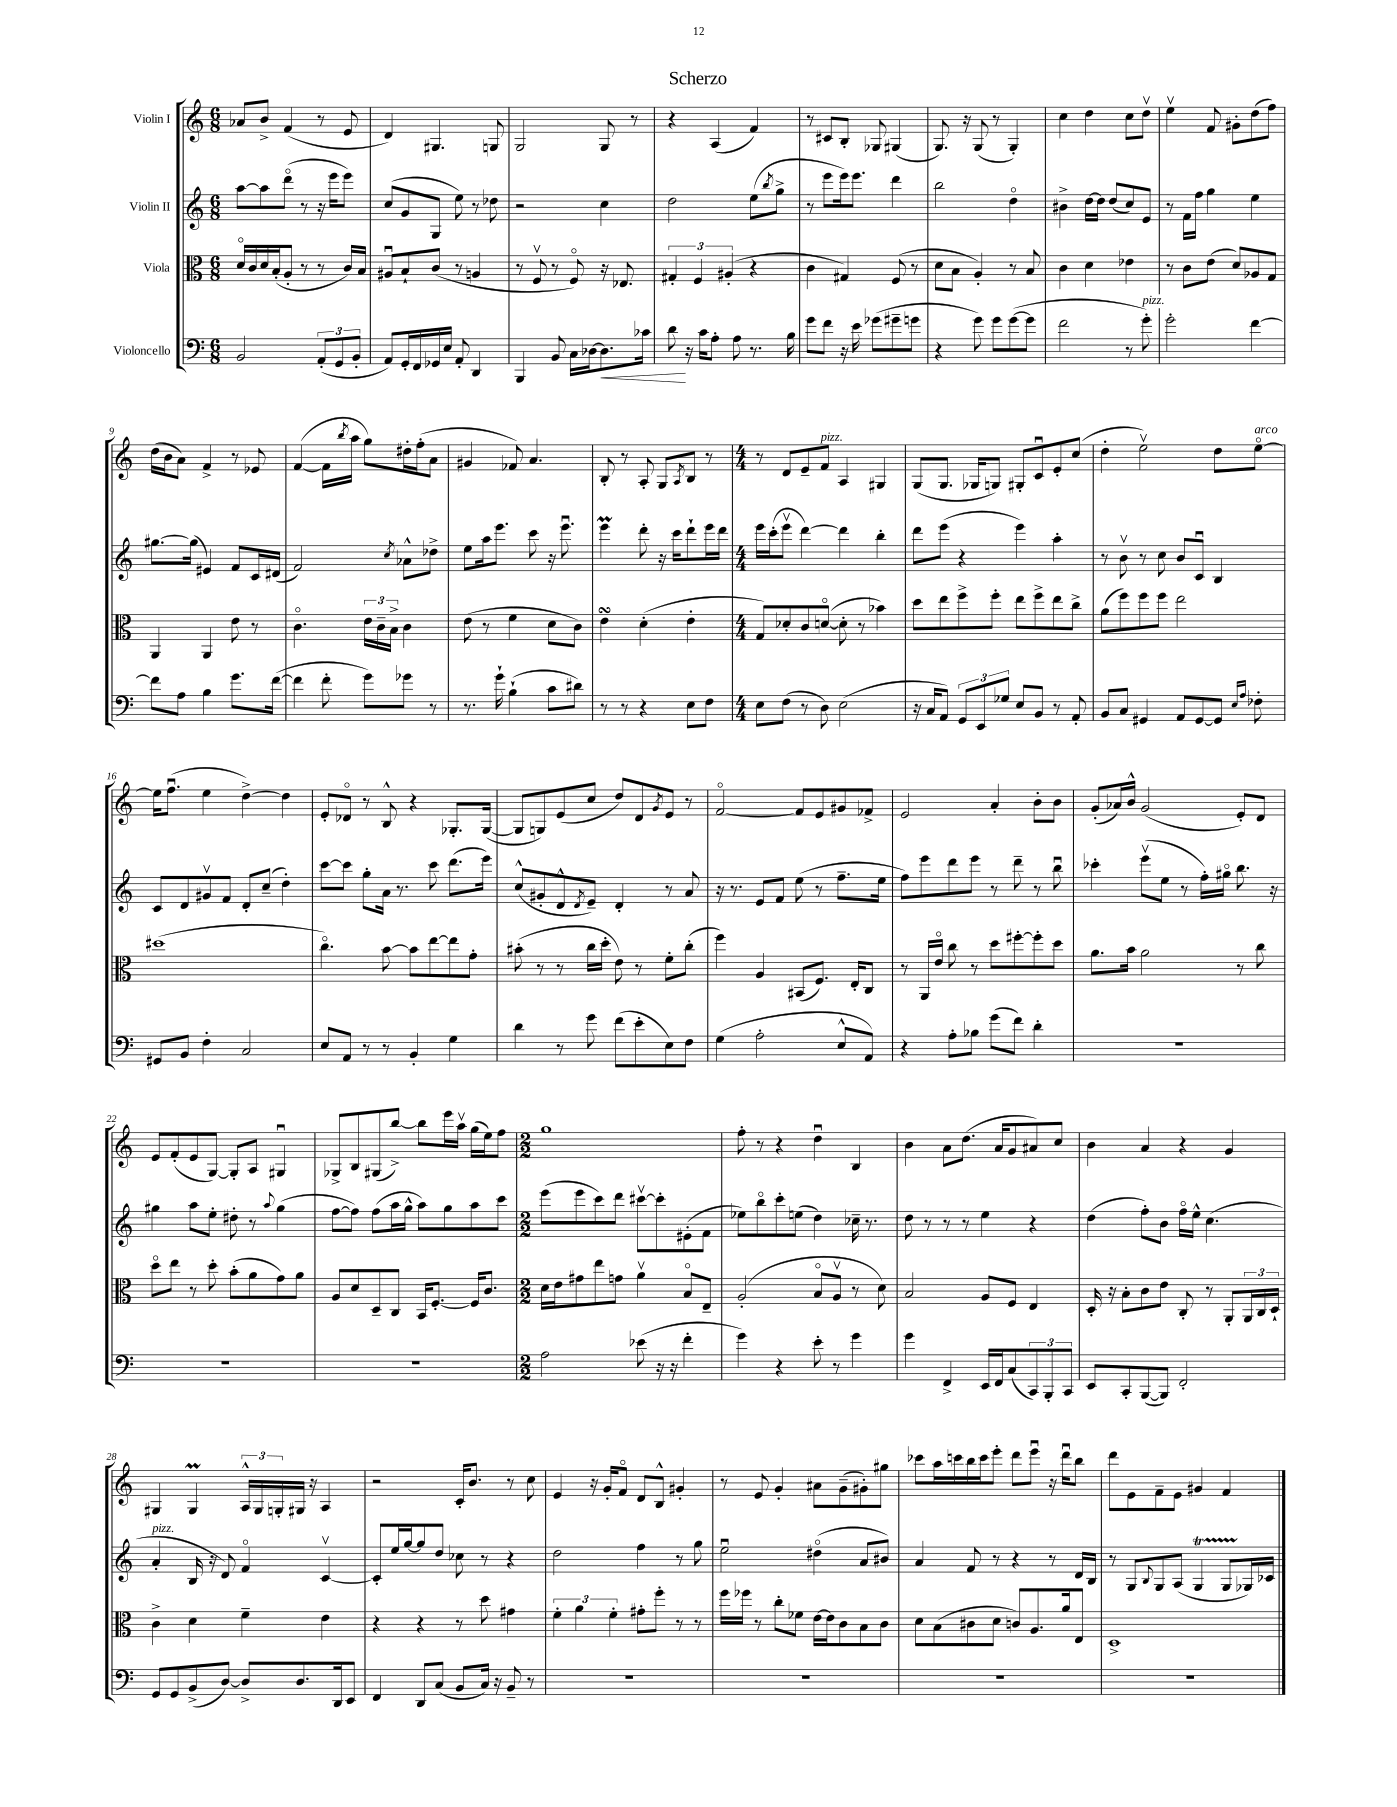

**kern	**dynam	**kern	**kern	**kern
*part4	*part4	*part3	*part2	*part1
*staff4	*staff4	*staff3	*staff2	*staff1
*I"Violoncello	*	*I"Viola	*I"Violin II	*I"Violin I
*clefF4	*	*clefC3	*clefG2	*clefG2
*k[]	*	*k[]	*k[]	*k[]
*M6/8	*	*M6/8	*M6/8	*M6/8
=1	=1	=1	=1	=1
2BB/	.	16d/LL	[8aa\L	8a-X/L
.	.	16c/	.	.
.	.	16d/	8aa\]	8b^/J
.	.	(16B'/J	.	.
.	.	8A'/J	(8ddd\J	(4f/
.	.	8r	8r	.
(12AA'/L	.	8r	16r	8r
.	.	.	16eee\KL	.
12GG/	.	.	.	.
.	.	16c/LL)	8eee\J)	8e/
12BB'/J	.	.	.	.
.	.	16B/JJ	.	.
=2	=2	=2	=2	=2
8AA/L)	.	8A#Xu/L	(8cc/L	4d/)
16GG'/L	.	8B`/	8g/	.
16FF/	.	.	.	.
16GG-X/	.	(8c/J	8G/J	4.G#X/
16E/JJ	.	.	.	.
8AA'/	.	8r	8ee\)	.
4DD/	.	4An/	8r	.
.	.	.	8dd-X\	8Gn/
=3	=3	=3	=3	=3
4BBB/	.	8r	2r	2G/
.	.	8Fv/	.	.
8BB/	.	8r	.	.
16C\LL	.	8F/)	.	.
[16D-X\J	.	.	.	.
!	!LO:HP:b	!	!	!
8.D-\]	<	16r	4cc\	8G/
.	.	8.E-X/	.	.
.	.	.	.	8r
16c-X\Jk	.	.	.	.
=4	=4	=4	=4	=4
8d\	.	6G#X'/	2dd\	4r
16r	[	.	.	.
.	.	6F/	.	.
16c\KL	.	.	.	.
8A'\J	.	.	.	(4A/
.	.	(6A#X'/	.	.
8A\	.	.	.	.
8.r	.	4r	(8ee\L	4f/)
.	.	.	8qbb/	.
.	.	.	8gg^\J	.
16B\	.	.	.	.
=5	=5	=5	=5	=5
8g\L	.	4c\	8r	8r
8f\J	.	.	8eee\L	8c#X/L
16r	.	4G#X/)	16eee\k)	8B'/J
16e\	.	.	8.eee\J	.
(8g-X\L	.	.	.	8G-X/
8g#X~\	.	(8F/	4ddd\	(4G#X/
8gn\J	.	8r	.	.
=6	=6	=6	=6	=6
4r	.	8d\L	2bb\	8.G/)
.	.	8B\J	.	.
.	.	.	.	16r
8g\)	.	4A'/)	.	(8G/
8g\L	.	.	.	8r
([8g\	.	8r	4dd\	4G'/)
8g\J]	.	8B/	.	.
=7	=7	=7	=7	=7
2f\	.	4c\	4b#X^\	4cc\
.	.	4d\	[16dd\LL	4dd\
.	.	.	16dd\JJ]	.
.	.	.	(8dd/L	.
8r	.	4e-X\	8cc/)	8cc\L
!LO:TX:a:i:t=pizz.	!	!	!	!
8g'\)	.	.	8e/J	8ddv\J
=8	=8	=8	=8	=8
2g'\	.	8r	8r	4eev\
.	.	8c\L	16f\LL	.
.	.	.	16ff\JJ	.
.	.	(8e\J	4gg\	8f/
.	.	8d/L)	.	8g#X'\L
[4f\	.	8A-X/	4ee\	(8dd\
.	.	8G/J	.	8ff\J)
!!LO:LB:g=z
=9	=9	=9	=9	=9
8f\L]	.	4AA/	[8.gg#X\L	(16dd\LL
.	.	.	.	16b\J
8A\J	.	.	.	8a\J)
.	.	.	(16gg#\Jk]	.
4B\	.	4AA/	4e#X/)	4f^/
8.g\L	.	8e\	8f/L	8r
.	.	8r	16c/L	8e-X/
([16f\Jk	.	.	(16d#X/JJ	.
=10	=10	=10	=10	=10
4f\]	.	4.c\	2f/)	([4f/
8f'\	.	.	.	16f\LL]
.	.	.	.	8qbb/
.	.	.	.	16aa\JJ
8g\L)	.	24e\LL	.	8gg\L)
.	.	24c~\	.	.
.	.	24B^\JJ	.	.
.	.	.	8qcc/	.
8g-X\J	.	4c\	8a-X^^\L	16dd#X'\L
.	.	.	.	(16ff'\J
8r	.	.	8dd-X^\J	8a\J
=11	=11	=11	=11	=11
8.r	.	(8e\	8ee\L	4g#X/
.	.	8r	16aa\k	.
16g`\	.	.	8.eee\J	.
(4B`\	.	4f\	.	8f-X/)
.	.	.	8ccc\	4.a/
8c\L	.	8d\L	16r	.
.	.	.	8.eeeu\	.
8d#X\J)	.	8c\J)	.	.
=12	=12	=12	=12	=12
8r	.	4esSsS\	4eeem\	8B'/
8r	.	.	.	8r
4r	.	(4d'\	8ddd'\	8A'/
.	.	.	16r	8G/L
.	.	.	16ccc\KL	.
.	.	.	.	8qA/
8E\L	.	4e'\	8ddd`\	8B/J
8F\J	.	.	16eee\L	8r
.	.	.	16ddd\JJ	.
=13	=13	=13	=13	=13
*M4/4	*	*M4/4	*M4/4	*M4/4
8E\L	.	8G/L)	16eee\LL	8r
.	.	.	(16ccc'\J	.
(8F\J	.	8d-X'/	8eeev\J	8d/L
8r	.	8c/	[4ddd\)	8e~/
!	!	!	!	!LO:TX:a:i:t=pizz.
8D\)	.	([8dn/J	.	8f/J
(2E\	.	8d'\]	4ddd\]	4A/
.	.	8r	.	.
.	.	4b-X\)	4bb'\	4G#X/
=14	=14	=14	=14	=14
16r	.	8dd\L	8ddd\L	(8G/L
16C/KL	.	.	.	.
8AA/J)	.	8ee\	(8eee\J	8.G/J
12GG/L	.	8ff^\	4r	.
.	.	.	.	16G-X/KL
12EE/	.	.	.	.
.	.	8ff'\J	.	8Gn/J)
12G-X/J	.	.	.	.
8E/L	.	8ee\L	4eee\)	8G#X'/L
8BB/J	.	8ff^\	.	8cu/
8r	.	8ee\	4aa'\	8e'/
8AA'/	.	8cc^\J	.	(8cc/J
=15	=15	=15	=15	=15
8BB/L	.	(8a\L	8r	4dd'\
8C/J	.	8ff\)	8bv\	.
4GG#X/	.	8ff\	8r	2eev\)
.	.	8ff\J	8cc\	.
8AA/L	.	2ee\	8b/L	.
[8GG#/	.	.	8cu/J	.
8GG#/J]	.	.	4B/	8dd\L
16qqE/LL	.	.	.	.
16qqA/JJ	.	.	.	.
!	!	!	!	!LO:TX:a:i:t=arco
8F-X'\	.	.	.	[8ee\J
!!LO:LB:g=z
=16	=16	=16	=16	=16
8GG#X/L	.	(1dd#X	8c/L	16ee\KL]
.	.	.	.	(8.ffu\J
8BB/J	.	.	8d/	.
4F'\	.	.	8g#Xv/	4ee\
.	.	.	8f/J	.
2C/	.	.	8d'/L	[4dd^\)
.	.	.	(8cc~/J	.
.	.	.	4dd'\)	4dd\]
=17	=17	=17	=17	=17
8E/L	.	4.cc\)	[8ccc\L	8e'/L
8AA/J	.	.	8ccc\J]	8d-X/J
8r	.	.	8gg'\L	8r
8r	.	[8b\	16a\Jk	8B^^/
.	.	.	8.r	.
4BB'/	.	8b\L]	.	4r
.	.	[8ee\	8ccc\	.
4G\	.	8ee\]	(8.ddd\L	8.G-X'/L
.	.	8g'\J	.	.
.	.	.	16eee\Jk)	([16G-/Jk
=18	=18	=18	=18	=18
4d\	.	(8b#X'\	(8cc^^/L	8G-/L]
.	.	8r	8g#X'/	8Gn/)
8r	.	8r	8d^^/	(8e/
.	.	.	8qd/	.
8g\	.	16cc\LL	8e~/J)	8cc/J
.	.	16dd'\JJ	.	.
(8f\L	.	8e\)	4d'/	8dd/L)
8e'\	.	8r	.	8d/
.	.	.	.	8qg/
8E\)	.	8f'\L	8r	8e/J
8F\J	.	(8cc'\J	8a/	8r
=19	=19	=19	=19	=19
(4G\	.	4ff\)	16r	[2f/
.	.	.	8.r	.
2A'\	.	4A/	8e/L	.
.	.	.	8f/J	.
.	.	(8BB#X/L	(8ee\	8f/L]
.	.	8.F/J)	8r	8e/
8E^^/L	.	.	8.ff~\L	8g#X/
.	.	16E'/KL	.	.
8AA/J)	.	8C/J	.	8f-X^/J
.	.	.	16ee\Jk	.
=20	=20	=20	=20	=20
4r	.	8r	8ff\L)	2e/
.	.	16AA/LL	8eee\	.
.	.	16e/JJ	.	.
8A'\L	.	8cc\	8ddd\	.
8B-X\J	.	8r	8eee\J	.
(8g\L	.	8dd\L	8r	4a'/
8f\J)	.	[8ff#X'\	8ddd~\	.
4d'\	.	8ff#'\]	8r	8b'\L
.	.	8dd\J	8bbu\	8b\J
=21	=21	=21	=21	=21
1r	.	8.a\L	4ccc-X'\	(8g'/L
.	.	.	.	16a-X/L)
.	.	16b\Jk	.	16b^^/JJ
.	.	2a\	(8eeev\L	(2g/
.	.	.	8ee\J	.
.	.	.	8r	.
.	.	.	16ff'\LL)	.
.	.	.	16gg#X\JJ	.
.	.	8r	8.bb\	8e'/L)
.	.	8cc\	.	8d/J
.	.	.	16r	.
!!LO:LB:g=z
=22	=22	=22	=22	=22
1r	.	8dd\L	4gg#X\	8e/L
.	.	8ee\J	.	(8f'/
.	.	8r	8aa\L	8e/
.	.	8dd'\	8ee'\J	[8G/J)
.	.	(8b'\L	8dd#X'\	8G'/L]
.	.	8a\	8r	8A/J
.	.	.	8qqaa/	.
.	.	8g\)	(4gg#\	4G#Xu/
.	.	8a\J	.	.
=23	=23	=23	=23	=23
1r	.	8A/L	[8ff\L	8G-X^/L
.	.	8d/	8ff\J])	8B/
.	.	8D~/	(8ff\L	(8G#X/
.	.	8C/J	16aa\L	[8bb^/J)
.	.	.	16gg^^\JJ	.
.	.	16BB/KL	8aa\L)	8bb\L]
.	.	[8.F'/J	.	.
.	.	.	8gg\	16eee\L
.	.	.	.	16aav\JJ
.	.	16F/KL]	8aa\	(16gg\LL
.	.	8.c/J	.	16ee\J)
.	.	.	8ccc\J	8ff\J
=24	=24	=24	=24	=24
*M2/2	*	*M2/2	*M2/2	*M2/2
2A\	.	16d\LL	(8eee\L	1gg
.	.	16e\J	.	.
.	.	8g#X\	8eee\	.
.	.	8ee\	8ccc\)	.
.	.	8gn\J	8ddd\J	.
(8e-X\	.	4av\	[8ccc#Xv\L	.
16r	.	.	8ccc#'\]	.
16r	.	.	.	.
4f'\	.	8B/L	(8e#X'\	.
.	.	8E~/J	8f\J	.
=25	=25	=25	=25	=25
4g\)	.	(2A'/	8ee-X\L)	8ff'\
.	.	.	8bb\	8r
4r	.	.	8ccc'\	4r
.	.	.	(8een\J	.
8e'\	.	8B/L	4dd\)	4ddu\
8r	.	8Av/J	.	.
4g\	.	8r	16cc-X~\	4B/
.	.	.	8.r	.
.	.	8d\)	.	.
=26	=26	=26	=26	=26
4g\	.	2B/	8dd\	4b\
.	.	.	8r	.
4FF^/	.	.	8r	8a\L
.	.	.	8r	(8.dd\J
16EE/LL	.	8A/L	4ee\	.
16FF/J	.	.	.	16a/KL
(8C/	.	8F/J	.	8g/
12CC/)	.	4E/	4r	8a#X/)
12BBB'/	.	.	.	.
.	.	.	.	8cc/J
12CC/J	.	.	.	.
=27	=27	=27	=27	=27
8EE/L	.	16D'/	(4dd\	4b\
.	.	16r	.	.
8CC'/	.	8B'\L	.	.
([8BBB/	.	8c\	8ff'\L)	4a/
8BBB/J])	.	8e\J	8b\J	.
2FF'/	.	8C'/	16ff\LL	4r
.	.	.	16ee^^\JJ	.
.	.	8r	(4.cc\	.
.	.	8AA'/L	.	4g/
.	.	24AA/L	.	.
.	.	24C/	.	.
.	.	24D`/JJ	.	.
!!LO:LB:g=z
=28	=28	=28	=28	=28
!	!	!	!LO:TX:a:i:t=pizz.	!
8GG/L	.	4c^\	4a'/	4G#X/
8GG/	.	.	.	.
(8BB^/	.	4d\	16B/	4G#m/
.	.	.	16r	.
[8D/J)	.	.	8d/)	.
8D^/L]	.	4f~\	4f/	24A^^/LL
.	.	.	.	24G#/
.	.	.	.	24Gn'/
8.D/	.	.	.	16G#X/JJ
.	.	.	.	16r
.	.	4e\	[4cv/	4A/
16DD/k	.	.	.	.
8EE/J	.	.	.	.
=29	=29	=29	=29	=29
4FF/	.	4r	8c'/L]	2r
.	.	.	16ee/L	.
.	.	.	[16gg/J	.
8DD/L	.	4r	8gg/]	.
(8C/J	.	.	8dd/J	.
8BB/L	.	8r	8cc-X\	16c'/KL
.	.	.	.	8.b/J
16C/Jk)	.	8dd\	8r	.
16r	.	.	.	.
8BB~/	.	4g#X\	4r	8r
8r	.	.	.	8cc\
=30	=30	=30	=30	=30
1r	.	6f'\	2dd\	4e/
.	.	6a\	.	.
.	.	.	.	16r
.	.	.	.	16g'/KL
.	.	6f'\	.	.
.	.	.	.	8f/J
.	.	8g#X'\L	4ff\	8d/L
.	.	8ff'\J	.	8B^^/J
.	.	8r	8r	4g#X'/
.	.	8r	8gg\	.
=31	=31	=31	=31	=31
1r	.	16ff\LL	2eeu\	8r
.	.	16ff-X\JJ	.	.
.	.	8r	.	8e/
.	.	8cc'\L	.	4g'/
.	.	8f-X\J	.	.
.	.	[16e\LL	(4dd#X\	8a#X\L
.	.	16e\J]	.	.
.	.	8c\	.	(8g~\
.	.	8B\	8a/L	8g#X'\)
.	.	8c\J	8b#X/J)	8gg#X\J
=32	=32	=32	=32	=32
1r	.	8d\L	4a/	8ccc-X\L
.	.	(8B\	.	16aa\L
.	.	.	.	16cccn\
.	.	8c#X\	8f/	16bb\
.	.	.	.	16ccc\J
.	.	8d\J	8r	8eee'\J
.	.	8cn/L)	4r	8ddd\L
.	.	8.A/	.	8eeeu\J
.	.	.	8r	16r
.	.	16a/k	.	16dddu\KL
.	.	8E/J	16d/LL	8bb\J
.	.	.	16B/JJ	.
=33	=33	=33	=33	=33
1r	.	1D^	8r	8ddd\L
.	.	.	8G/L	8e\
.	.	.	8qqB/	.
.	.	.	8G/	8f~\
.	.	.	(8A/J	8e\J
.	.	.	4GT/	4g#X/
.	.	.	8GTTT/L	4f/
.	.	.	16G-X/L)	.
.	.	.	16c-X/JJ	.
==	==	==	==	==
*-	*-	*-	*-	*-
